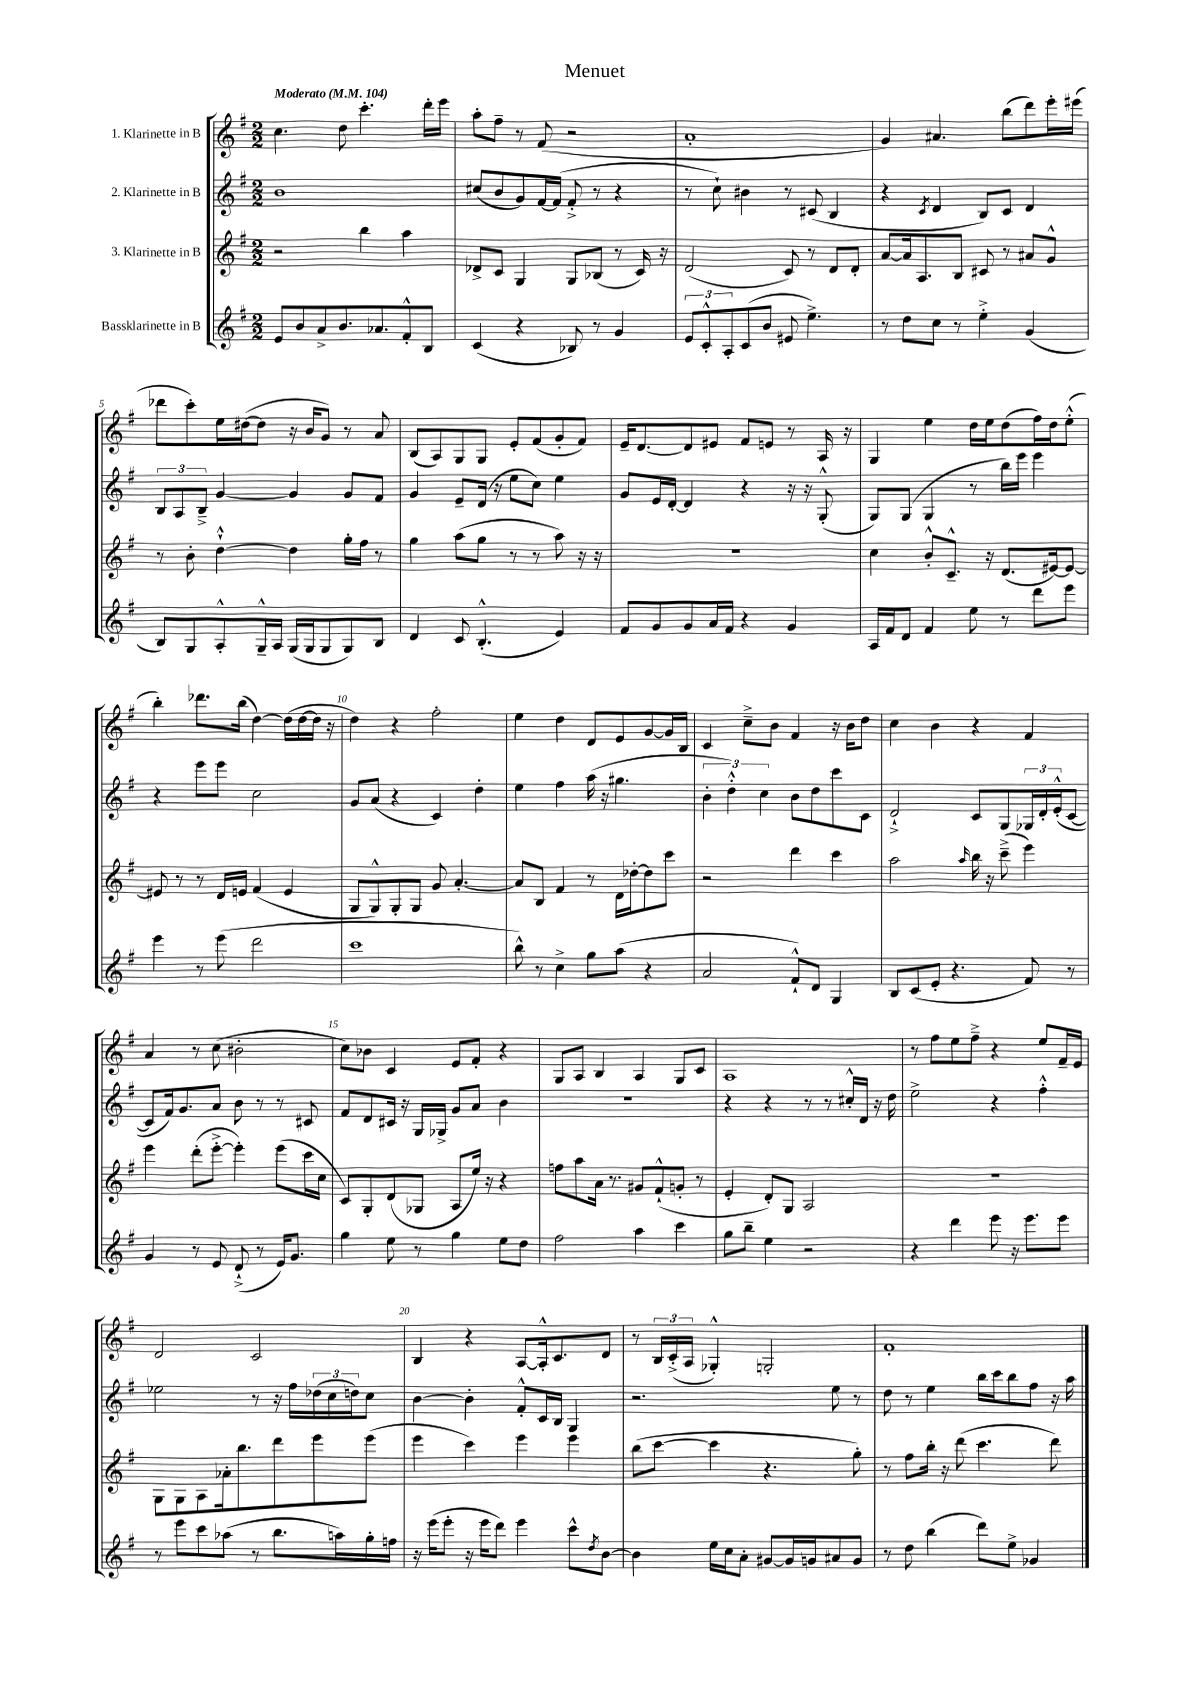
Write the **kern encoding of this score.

**kern	**kern	**kern	**kern
*part4	*part3	*part2	*part1
*staff4	*staff3	*staff2	*staff1
*I"Bassklarinette in B	*I"3. Klarinette in B	*I"2. Klarinette in B	*I"1. Klarinette in B
*clefG2	*clefG2	*clefG2	*clefG2
*k[f#]	*k[f#]	*k[f#]	*k[f#]
*M2/2	*M2/2	*M2/2	*M2/2
*MM104	*MM104	*MM104	*MM104
=1	=1	=1	=1
!	!	!	!LO:TX:a:B:t=Moderato
8e/L	2r	1b	4.cc\
8b/	.	.	.
8a^/	.	.	.
8.b/	.	.	8dd\
.	4bb\	.	4.ccc'\
8.a-X/	.	.	.
8f#'^^/	4aa\	.	.
8B/J	.	.	16ddd'\LL
.	.	.	16eee\JJ
=2	=2	=2	=2
(4c/	8d-X^/L	(8cc#X/L	8aa'\L
.	8c/J	8b/	8ff#~\J
4r	4G/	8g/)	8r
.	.	[16f#/L	(8f#/
.	.	(16f#/JJ]	.
8B-X/)	8G/L	8f#'^/	2r
8r	(8B-X/J	8r	.
4g/	8r	4r	.
.	16c/)	.	.
.	16r	.	.
=3	=3	=3	=3
12e/L	(2d/	8r	1a'
12c'^^/	.	.	.
.	.	8cc`\)	.
12A'/	.	.	.
(8c/	.	4b#X\	.
8b/J	.	.	.
8e#X/	8c/)	8r	.
4.ee^\)	8r	(8c#X/	.
.	8d/L	4B/	.
.	8d'/J	.	.
=4	=4	=4	=4
8r	[8a/L	4r	4g/)
8dd\L	16a/k]	.	.
.	8.A/	.	.
.	.	8qc/	.
8cc\J	.	4d/	4.a#X/
8r	8B/J	.	.
4ee'^\	8c#X/	8B/L)	.
.	8r	8c/J	(8bb\L
(4g/	8a#X/L	4d/	8ddd\)
.	8g^^/J	.	16eee'\L
.	.	.	(16eee#X\JJ
!!LO:LB:g=z
=5	=5	=5	=5
8B/L)	8r	12B/L	8ddd-X\L
.	.	12A/	.
8G/	8b'\	.	8ccc'\)
.	.	12B~^/J	.
8A'^^/	[4dd`^^\	[4g/	16ee\L
.	.	.	([16dd#X\J
16G~^^/L	.	.	8dd#\J]
16A/JJ	.	.	.
(16G/LL	4dd\]	4g/]	16r
16G/J	.	.	16b/KL
8G/	.	.	8g/J)
8G/)	16gg'\LL	8g/L	8r
.	16ff#\JJ	.	.
8B/J	8r	8f#/J	8a/
=6	=6	=6	=6
4d/	4gg\	4g/	(8B/L
.	.	.	8A/)
8c/	(8aa\L	8e~/L	8G/
(4.B'^^/	8gg\J	(16d/Jk	8G/J
.	.	16r	.
.	8r	8ee\L	8e'/L
.	8r	8cc\J)	(8f#/
4e/)	8aa\)	4ee\	8g'/
.	16r	.	8f#/J)
.	16r	.	.
=7	=7	=7	=7
8f#/L	1r	8g/L	16e~/KL
.	.	.	[8.d/
8g/	.	16e/L	.
.	.	[16d'/JJ	.
8g/	.	4d/]	8d/]
16a/L	.	.	8e#X/J
16f#/JJ	.	.	.
4r	.	4r	8f#/L
.	.	.	8en/J
4g/	.	16r	8r
.	.	16r	.
.	.	(8G'^^/	16A/
.	.	.	16r
=8	=8	=8	=8
16A/LL	4cc\	8G/L)	4G/
16f#/J	.	.	.
8d/J	.	(8G/J	.
4f#/	8b'^^/L	4G/	4ee\
.	8.c~^^/J	.	.
8ee\	.	8r	16dd\LL
.	16r	.	16ee\J
8r	(8.d/L	16bb\LL)	(8dd\
.	.	16eee\JJ	.
8ddd\L	.	4eee\	16ff#\L)
.	[16e#X/k)	.	16dd\J
8eee\J	8e#/J_	.	(8ee'^^\J
!!LO:LB:g=z
=9	=9	=9	=9
4eee\	8e#X/]	4r	4bb'\)
.	8r	.	.
8r	8r	8eee\L	8.ddd-X\L
(8eee\	16d/LL	8eee\J	.
.	16en/JJ	.	(16bb\Jk
2ddd\	(4f#/	2cc\	[4dd\)
.	4e/	.	(16dd\LL]
.	.	.	[16dd\
.	.	.	16dd\JJ]
.	.	.	16r
=10	=10	=10	=10
1ccc	8G/L	8g/L	4dd\)
.	8G^^/)	(8a/J	.
.	8G'/	4r	4r
.	8G/J	.	.
.	8g/	4c/)	2ff#'\
.	[4.a'/	.	.
.	.	4dd'\	.
=11	=11	=11	=11
8bb^^\)	8a/L]	4ee\	4ee\
8r	8B/J	.	.
4cc^\	4f#/	4ff#\	4dd\
8gg\L	8r	(16aa\	8d/L
.	.	16r	.
(8aa\J	16d\LL	4.gg#X\	8e/
.	[16dd-X'\J	.	.
4r	8dd-\]	.	[8g/
.	8ccc\J	.	16g/L]
.	.	.	16B/JJ
=12	=12	=12	=12
2a/	2r	6b'\	4c/
.	.	6dd'^^\)	.
.	.	.	8cc~^\L
.	.	6cc\	.
.	.	.	8b\J
8f#`^^/L)	4ddd\	8b\L	4f#/
8d/J	.	8dd\	.
4G/	4ccc\	8ccc\	16r
.	.	.	16b\KL
.	.	8c\J	8dd\J
=13	=13	=13	=13
8B/L	2aa\	2d`^/	4cc\
(8c/	.	.	.
8e'/J	.	.	4b\
4.r	.	.	.
.	16qqaa/	.	.
.	16bb\	8c/L	4r
.	16r	.	.
.	(8ccc~^\	8G/	.
8f#/)	4eee\)	24G-X/L	4f#/
.	.	24d'/	.
.	.	(24e'^^/J	.
8r	.	[8c/J	.
!!LO:LB:g=z
=14	=14	=14	=14
4g/	4eee\	8c/L]	4a/
.	.	16f#/k)	.
.	.	8.g/	.
8r	(8ddd'\L	.	8r
8e/	[8eee'^\J	8a/J	(8cc\
(8d`^/	4eee'\])	8b\	2b#X'\
8r	.	8r	.
16e/KL)	(8eee\L	8r	.
8.g/J	.	.	.
.	16ccc\L	8c#X/	.
.	16cc\JJ	.	.
=15	=15	=15	=15
4gg\	8c/L)	8f#/L	8cc\L)
.	8G'/	8d/	8b-X\J
8ee\	(8d/	16c#X/Jk	4c/
.	.	16r	.
8r	8G-X/J	16G/LL	.
.	.	16G-X^/JJ	.
4gg\	8A/L	8g/L	8e/L
.	16ee/Jk)	8a/J	8f#'/J
.	16r	.	.
8ee\L	4r	4b\	4r
8dd\J	.	.	.
=16	=16	=16	=16
2ff#\	8ffn\L	1r	8G/L
.	8aa\	.	8A/J
.	16a\Jk	.	4B/
.	8.r	.	.
4aa\	8g#X/L	.	4A/
.	(8f#`^^/	.	.
4ccc\	8gn'/J	.	8G/L
.	8r	.	8c/J
=17	=17	=17	=17
8gg\L	4e'/	4r	1A
8bb~\J	.	.	.
4ee\	8d'/L)	4r	.
.	8G/J	.	.
2r	2A/	8r	.
.	.	8r	.
.	.	16cc#X'^^/LL	.
.	.	16d/JJ	.
.	.	16r	.
.	.	16dd\	.
=18	=18	=18	=18
4r	1r	2ee^\	8r
.	.	.	8ff#\L
4ddd\	.	.	8ee\
.	.	.	8ff#~^\J
8eee\	.	4r	4r
16r	.	.	.
8.eee\L	.	.	.
.	.	4ff#'^^\	8ee/L
8eee\J	.	.	16f#~/L
.	.	.	16e/JJ
!!LO:LB:g=z
=19	=19	=19	=19
8r	8G\L	2ee-X\	2d/
8eee\L	8G\	.	.
8ccc\	8A\	.	.
(8aa-X\J	16a-X'\k	.	.
.	8.bb\	.	.
8r	.	8r	2c/
8.bb\L	8ddd\	16r	.
.	.	16ff#\LL	.
.	8eee\	(24dd-X\	.
.	.	24cc\	.
16aan\L)	.	.	.
.	.	24ddn\J)	.
16gg'\	(8eee\J	8cc\J	.
16ffn\JJ	.	.	.
=20	=20	=20	=20
16r	4eee\	[4b\	4B/
(16eee\KL	.	.	.
8eee'\J	.	.	.
16r	4ccc\)	4b'\]	4r
16eee\KL	.	.	.
8ddd\J)	.	.	.
4eee\	4eee\	8f#'^^/L	[8A/L
.	.	16c/L	16A'^^/k]
.	.	16B/JJ	8.c/
8ccc^^\L	4eee\	4G/	.
8qdd/	.	.	.
[8b\J	.	.	8d/J
=21	=21	=21	=21
4b\]	(8bb\L	2.r	8r
.	[8ccc\J	.	24B/LL
.	.	.	(24c'^/
.	.	.	24A/JJ
16ee\LL	4ccc\]	.	4G-X'^^/)
16cc\J	.	.	.
8a'\J	.	.	.
[8g#X/L	4.r	.	2Gn'/
16g#/L]	.	.	.
16gn/J	.	.	.
8a#X/	.	8ee\	.
8g/J	8gg'\)	8r	.
=22	=22	=22	=22
8r	8r	8dd\	1f#'
8dd\	8ff#\L	8r	.
(4bb\	16bb'\Jk	4ee\	.
.	16r	.	.
.	(8ddd\	.	.
8ddd\L)	4.ccc\	16bb\LL	.
.	.	16ccc\J	.
8ee^\J	.	8bb\	.
4g-X/	.	8ff#\J	.
.	8ddd\)	16r	.
.	.	16aa\	.
==	==	==	==
*-	*-	*-	*-
